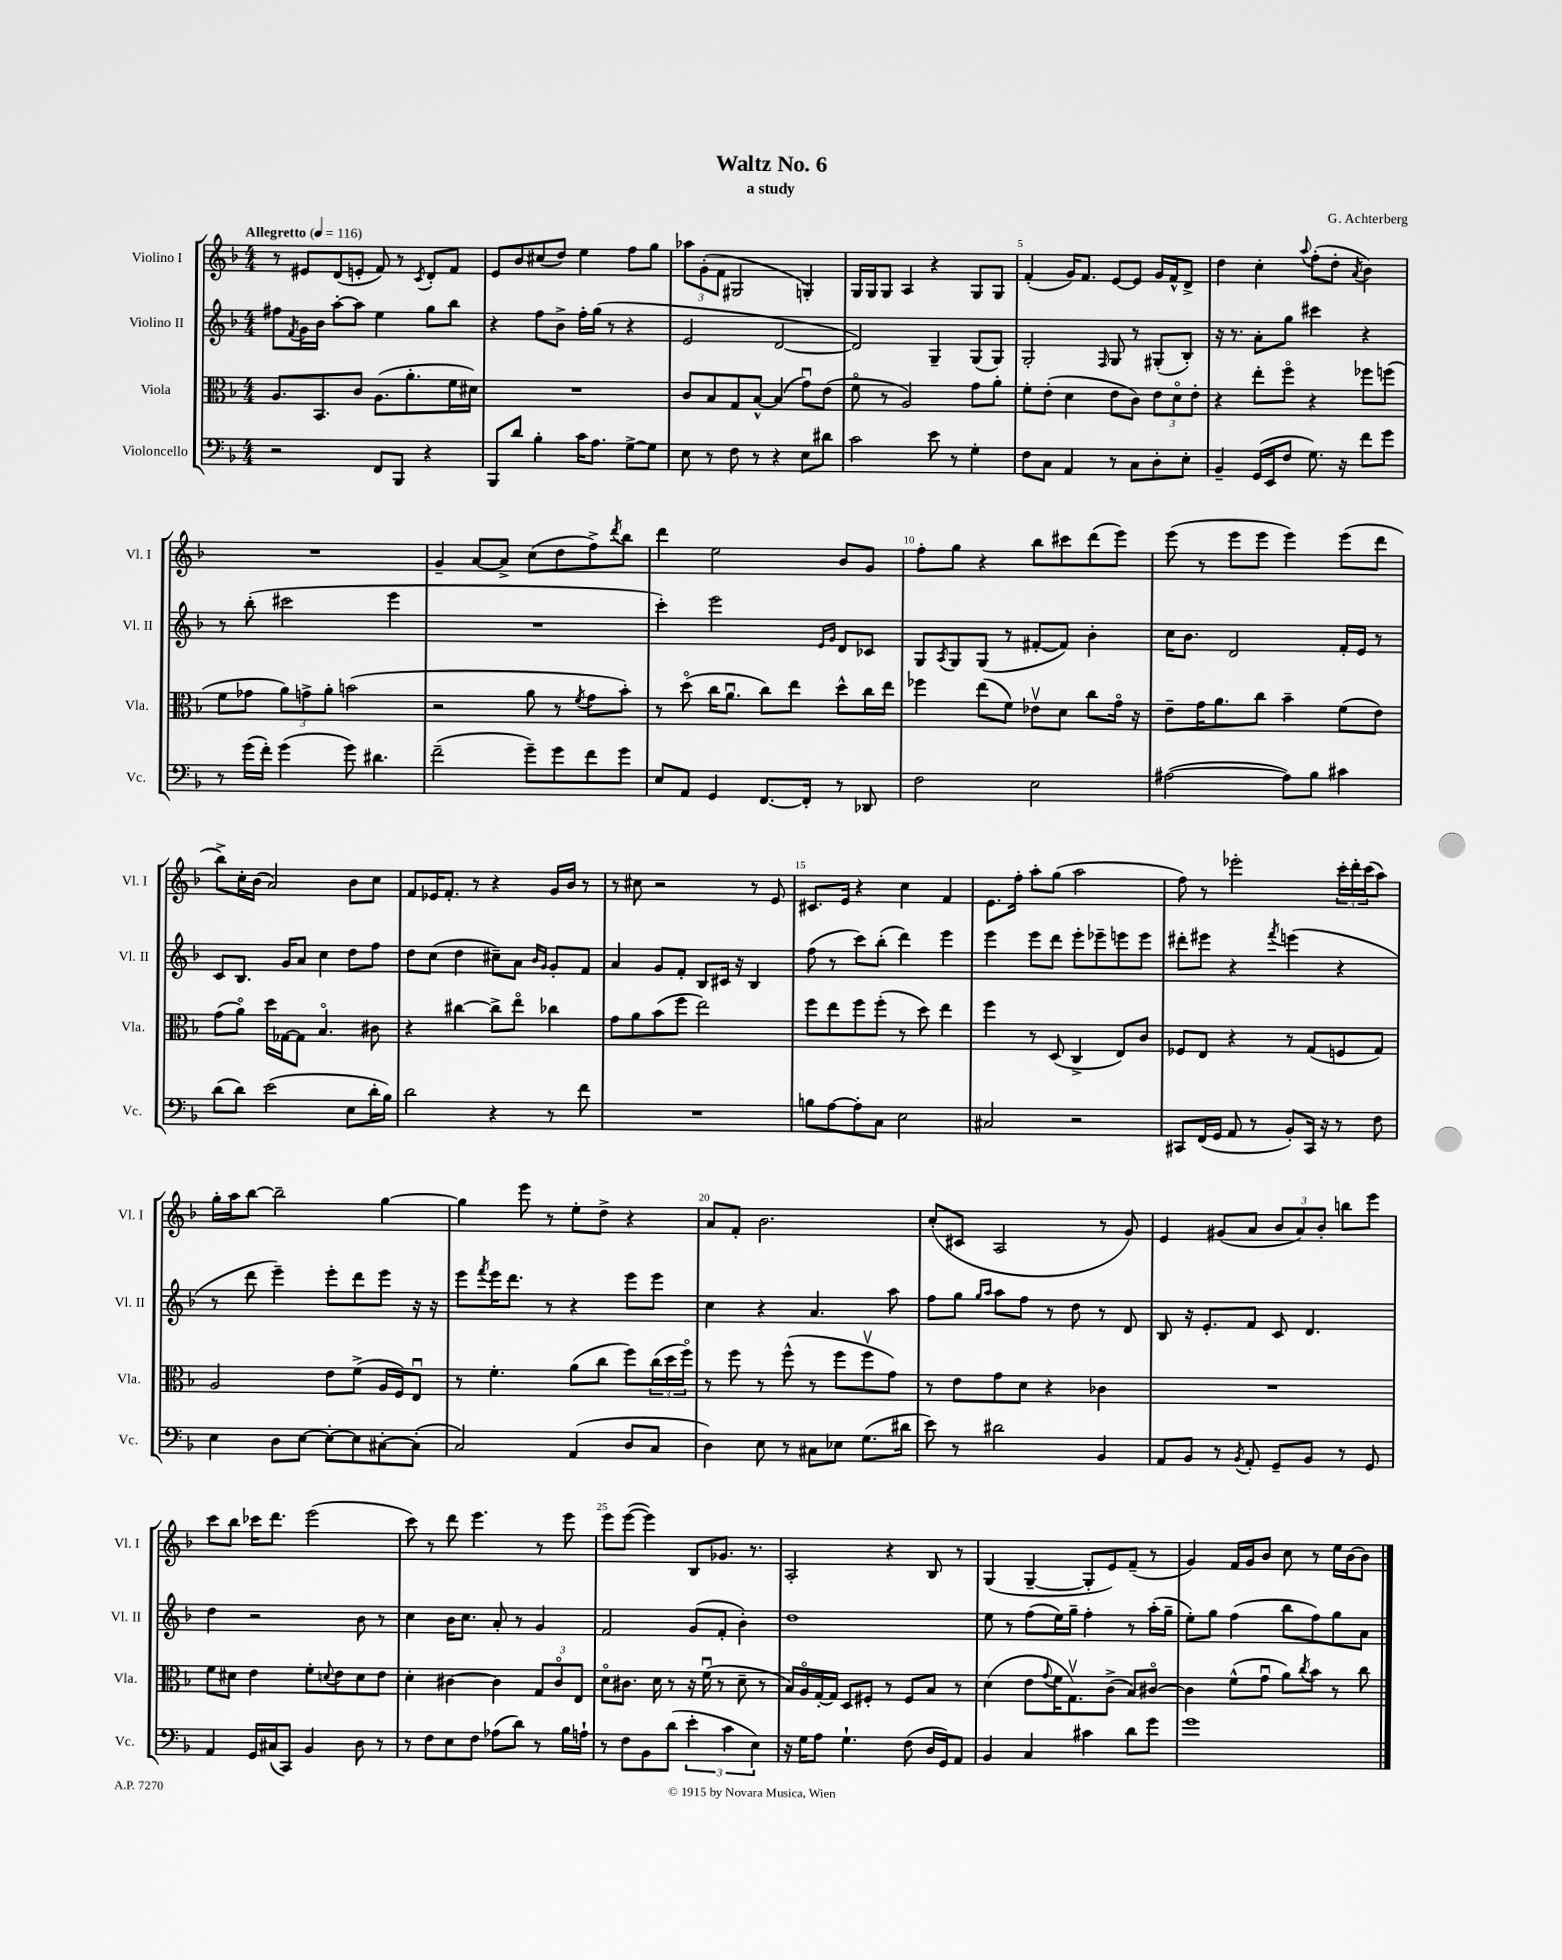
\header { title = "Waltz No. 6" composer = "G. Achterberg" subtitle = "a study" }
<<
\new StaffGroup <<
\new Staff = "s0" \with { instrumentName = "Violino I" shortInstrumentName = "Vl. I" } {
    \clef treble \key f \major \numericTimeSignature \time 4/4 \tempo "Allegretto" 4 = 116
    r8 eis'8 d'8( e'8-. f'8) r8 \acciaccatura { c'8 } d'8-. f'8 |
    e'8 bes'8 cis''8( d''8) e''4 f''8 g''8 |
    \tuplet 3/2 { aes''8 g'8-.( f'8 } gis2 g4-.) |
    g16 g16 g8 a4 r4 g8 g8 |
    f'4-.( g'16) f'8. e'8~ e'8 g'16 f'16-^ d'8-> |
    d''4 c''4-. \appoggiatura { a''8 } f''8-.( d''8-. \acciaccatura { a'8 } bes'4) |
    R1 |
    g'4-- a'8~ a'8-> c''8( d''8 f''8->) \acciaccatura { d'''8 } bes''8 |
    d'''4 e''2 bes'8 g'8 |
    f''8-. g''8 r4 bes''8 cis'''8 d'''8( e'''8) |
    e'''8( r8 e'''8 e'''8 e'''4) e'''8( d'''8 |
    bes''8->) c''16-. bes'16( a'2) bes'8 c''8 |
    f'8 ees'16 f'8.-. r8 r4 g'16 bes'16 r8 |
    r8 cis''8 r2 r8 e'8 |
    cis'8. e'16 r4 c''4 f'4 |
    e'8. f''16-. a''8-. g''8( a''2 |
    f''8) r8 ees'''2-. \tuplet 3/2 { c'''16-. d'''16-. c'''16( } a''8) |
    g''16-. a''16 bes''8~ bes''2-- g''4~ |
    g''4 e'''8 r8 e''8-. d''8-> r4 |
    a'8 f'8-. bes'2. |
    c''8-.( cis'8 a2 r8 g'8) |
    e'4 gis'8( a'8 \tuplet 3/2 { bes'8 a'8) bes'8-. } b''8 e'''8 |
    c'''8 bes''8 ces'''16 d'''8. e'''2( |
    c'''8) r8 d'''8 e'''4. r8 e'''8 |
    e'''8 e'''8~( e'''4) bes8 ges'8. r8. |
    a2-. r4 bes8 r8 |
    g4( g4~-- g8-. e'8) f'8--( r8 |
    g'4) f'16 g'16 bes'8 c''8 r8 e''16 bes'16~ bes'8 \bar "|." |
}
\new Staff = "s1" \with { instrumentName = "Violino II" shortInstrumentName = "Vl. II" } {
    \clef treble \key f \major \numericTimeSignature \time 4/4
    fis''8 \acciaccatura { f'8 } g'16 bes'16 a''8~-. a''8 e''4 g''8 bes''8 |
    r4 f''8 bes'8-> f''16-. g''16( r8 r4 |
    e'2 d'2~ |
    d'2) g4-- g8( g8) |
    g2-. \grace { f16 } g8 r8 gis8-.( bes8-.) |
    r16 r8. a'8-. g''8 cis'''4 r4 |
    r8 bes''8-.( cis'''2 e'''4 |
    R1 |
    c'''4-.) e'''2 \grace { e'16 g'16 } d'8 ces'8 |
    g8 \acciaccatura { a8 } g8 g8( r8 fis'8~-. fis'8) bes'4-. |
    c''16 bes'8. d'2 f'16-. e'16 r8 |
    c'8 bes8. g'16 a'8 c''4 d''8 f''8 |
    d''8 c''8( d''4 cis''8--) a'8 \grace { bes'16 g'16 } g'8-. f'8 |
    a'4 g'8 f'8-. bes8 cis'16 r16 bes4 |
    f''8( r8 c'''8) bes''8-.( d'''4) e'''4 |
    e'''4 e'''8 d'''8 e'''8-. ees'''8-- e'''8 e'''8 |
    dis'''8-. eis'''8 r4 \acciaccatura { f'''8 } e'''4( r4 |
    r8 d'''8 e'''4--) e'''8-. d'''8 e'''8 r16 r16 |
    e'''8 \acciaccatura { f'''8 } e'''16 d'''8. r8 r4 e'''8 e'''8 |
    c''4 r4 a'4. a''8 |
    f''8 g''8 \grace { g''16 a''16 } a''8 f''8 r8 d''8 r8 d'8 |
    bes8 r16 e'8.-. f'8 c'8 d'4. |
    d''4 r2 bes'8 r8 |
    c''4 bes'16 c''8. a'8-. r8 g'4 |
    f'2 g'8( f'8-. bes'4-.) |
    d''1 |
    e''8 r8 f''8( e''16) g''16-- f''4-. r8 a''16-.( g''16-- |
    e''8-.) g''8 f''4( bes''8 f''8) g''8 a'8 \bar "|." |
}
\new Staff = "s2" \with { instrumentName = "Viola" shortInstrumentName = "Vla." } {
    \clef alto \key f \major \numericTimeSignature \time 4/4
    a8. bes,8. c'8 a8.( a'8.-. f'16 dis'16) |
    R1 |
    c'8 bes8 g8 bes8~-^ bes4( g'8\downbow) e'8( |
    f'8\flageolet r8 a2) g'8 a'8-. |
    f'8-. e'8-.( d'4 e'8 c'8) \tuplet 3/2 { e'8 d'8\flageolet e'8-. } |
    r4 e''8-. f''8\flageolet r4 fes''8 f''8( |
    f'8 ges'8 \tuplet 3/2 { a'8) g'8-> a'8-. } b'2( |
    r2 a'8 r8 \acciaccatura { f'8 } g'8 bes'8-.) |
    r8 d''8\flageolet( c''16 a'8.\downbow c''8) e''8 d''8-^ c''16 e''16 |
    fes''4 e''8( f'8) ees'8\upbow d'8 c''8 g'16\flageolet r16 |
    e'8-- g'16 a'8. c''8 bes'4-- f'8( e'8) |
    g'8( a'8\flageolet) d''16 ges16~ ges8 bes4.\flageolet cis'8 |
    r4 cis''4~ cis''8-> e''8\flageolet ces''4 |
    g'8 a'8 bes'8( f''8 e''2) |
    f''8 e''8 f''8 f''8-.( r8 d''8) e''4 |
    f''4 r8 d8( c4-> e8) c'8 |
    fes8 e8 r4 r8 g8( f8 g8) |
    a2 e'8 f'8->( a16 f16) e8\downbow |
    r8 f'4.-. a'8( c''8 f''8) \tuplet 3/2 { c''16( d''16 f''16\flageolet) } |
    r8 f''8 r8 f''8-^( r8 f''8 f''8\upbow g'8) |
    r8 e'8 g'8 d'8 r4 ces'4 |
    R1 |
    f'8 dis'8 e'4 f'8-. \appoggiatura { d'8 } e'8 d'8 e'8 |
    d'4-. cis'4~ cis'4 \tuplet 3/2 { g8 cis'8\flageolet e8 } |
    d'8\flageolet cis'8. d'16 r8 r16 f'16\downbow( r8 d'8-- r8 |
    bes16) a16\flageolet g16~-. g16 d8 fis8-. r8 fis8 bes8 r8 |
    d'4( e'8 \appoggiatura { g'8 } f'16 g8.\upbow) c'8->( bes8) cis'8~\flageolet |
    cis'4 f'8-^( g'8\downbow a'8) \acciaccatura { c''8 } bes'8 r8 c''8 \bar "|." |
}
\new Staff = "s3" \with { instrumentName = "Violoncello" shortInstrumentName = "Vc." } {
    \clef bass \key f \major \numericTimeSignature \time 4/4
    r2 f,8 bes,,8 r4 |
    bes,,8 d'8 bes4-. c'16 a8. g8~-> g8 |
    e8 r8 f8 r8 r4 e8 dis'8 |
    c'2 e'8 r8 g4-. |
    f8 c8 a,4 r8 c8 d8-. e8-. |
    bes,4-- g,16( e,16 f8 g8.) r16 f'8 g'8 |
    r8 g'16( f'16-.) g'4( g'8) dis'4. |
    f'2--( g'8--) g'8 f'8 g'8 |
    e8 a,8 g,4 f,8.~ f,16-. r8 des,8 |
    f2 e2 |
    ais2~( ais8) bes8 cis'4 |
    d'8( d'8) e'2( e8 d'16-. bes16) |
    d'2 r4 r8 f'8 |
    R1 |
    b8 a8~ a8-. c8 e2 |
    cis2 r2 |
    cis,8 f,16( g,16 a,8 r8 bes,8-.) cis,16 r16 r8 f8 |
    e4 d8 e8~ e8~-. e8 cis8~-. cis8-.( |
    c2) a,4( d8 c8 |
    d4) e8 r8 cis8 ees8 g8.( dis'16 |
    e'8) r8 dis'2 bes,4 |
    a,8 bes,8 r8 \acciaccatura { bes,8 } a,8-. g,8-- bes,8 r8 g,8 |
    a,4 g,16 cis16( c,8) bes,4 d8 r8 |
    r8 f8 e8 f8 aes8( d'8) r8 bes16 a16-! |
    r8 f8 bes,8 d'8( \tuplet 3/2 { e'4-. c'4 e4) } |
    r16 g16 a8 g4.-! f8( d16 g,16) a,8 |
    bes,4 c4 cis'4 d'8 g'8 |
    g'1 \bar "|." |
}
>>
>>
\layout { \context { \Score \override BarNumber.break-visibility = ##(#f #t #t) barNumberVisibility = #(every-nth-bar-number-visible 5) } }
